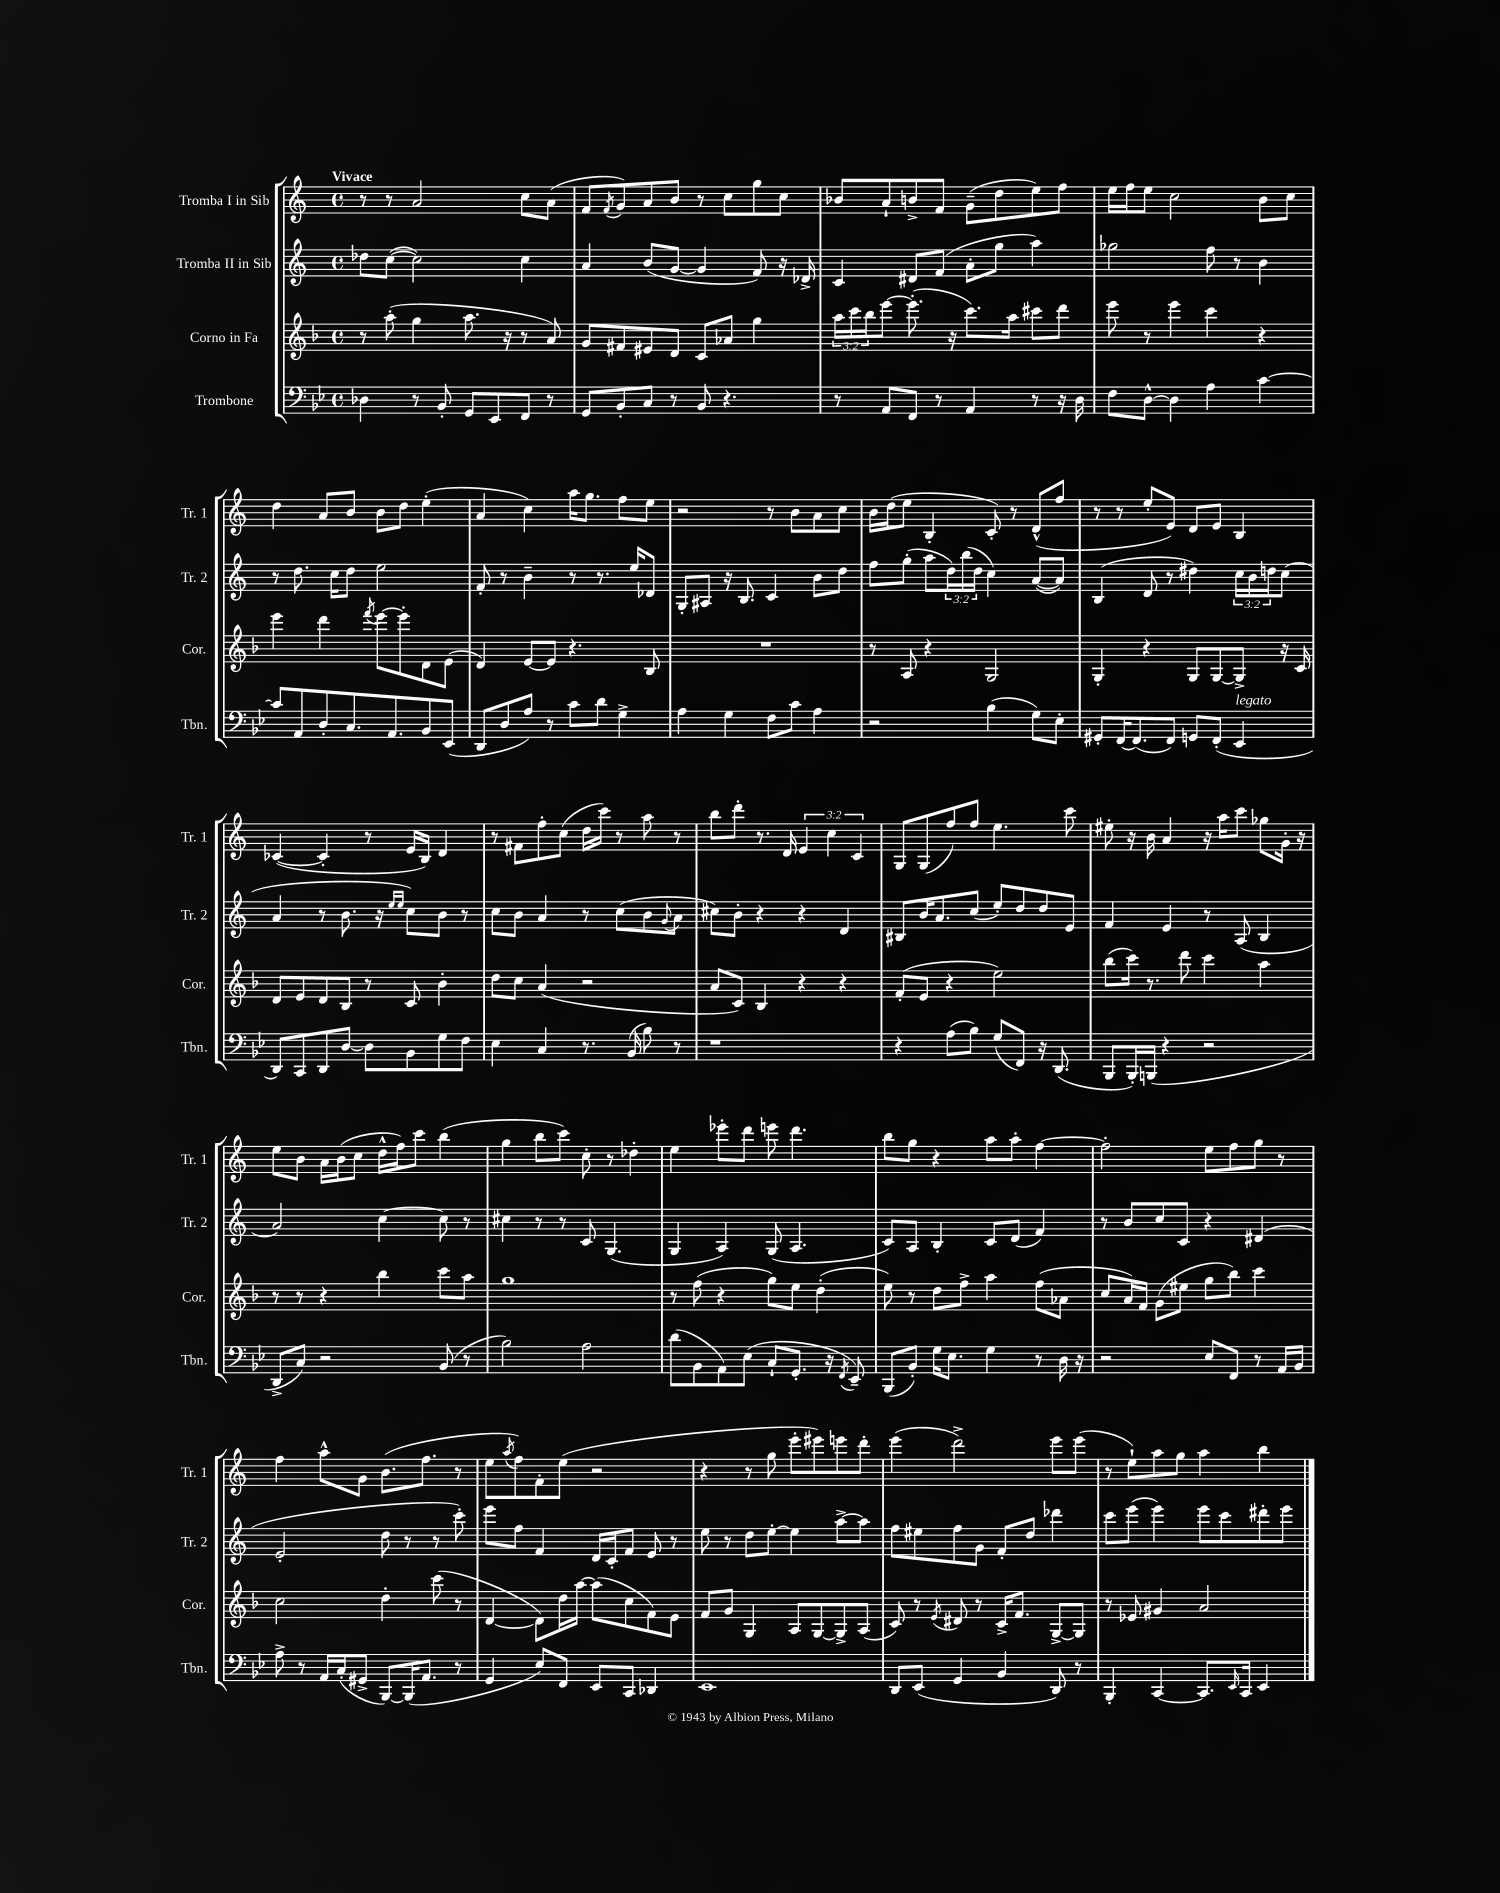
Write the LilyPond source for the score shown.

<<
\new StaffGroup <<
\new Staff = "s0" \with { instrumentName = "Tromba I in Sib" shortInstrumentName = "Tr. 1" } {
    \clef treble \key c \major \defaultTimeSignature \time 4/4 \override Staff.TupletNumber.text = #tuplet-number::calc-fraction-text \tempo "Vivace"
    r8 r8 a'2 c''8 a'8( |
    f'8 \acciaccatura { f'8 } g'8) a'8 b'8 r8 c''8 g''8 c''8 |
    bes'8 a'8-! b'8-> f'8 g'8--( d''8 e''8) f''8 |
    e''16 f''16 e''8 c''2 b'8 c''8 |
    d''4 a'8 b'8 b'8 d''8 e''4-.( |
    a'4 c''4) a''16 g''8. f''8 e''8 |
    r2 r8 b'8 a'8 c''8 |
    b'16 d''16( e''8 b4-. c'8-.) r8 d'8-^( f''8 |
    r8 r8 e''8-. e'8) d'8 e'8 b4 |
    ces'4~( ces'4-. r8 e'16 b16) d'4 |
    r8 fis'8 f''8-. c''8( d''16 c'''16) r8 a''8 r8 |
    b''8 d'''8-. r8. d'16 \tuplet 3/2 { e'4 c''4 c'4 } |
    g8 g8( f''8) f''8 e''4. c'''8 |
    eis''8-. r16 b'16 a'4 r16 a''16 c'''8 ges''8 g'16-. r16 |
    e''8 b'8 a'16 b'16( c''8 d''16-^ f''16) c'''8 b''4( |
    g''4 b''8 c'''8) c''8-. r8 des''4-. |
    e''4 ees'''8-. d'''8 e'''8 d'''4. |
    b''8 g''8 r4 a''8 a''8-. f''4~ |
    f''2-. e''8 f''8 g''8 r8 |
    f''4 a''8-^ g'8 b'8.( f''8. r8 |
    e''8 \acciaccatura { a''8 } f''8) f'8-. e''8( r2 |
    r4 r8 g''8 e'''8-. eis'''8) e'''8 d'''8-. |
    e'''4( d'''2->) e'''8 e'''8( |
    r8 e''8-!) a''8 g''8 a''4 b''4 \bar "|." |
}
\new Staff = "s1" \with { instrumentName = "Tromba II in Sib" shortInstrumentName = "Tr. 2" } {
    \clef treble \key c \major \defaultTimeSignature \time 4/4 \override Staff.TupletNumber.text = #tuplet-number::calc-fraction-text
    des''8 c''8~( c''2) c''4 |
    a'4 b'8( g'8~ g'4 f'8) r16 des'16-> |
    c'4 dis'8 f'8( a'8-. g''8 a''4) |
    ges''2 f''8 r8 b'4 |
    r8 d''8. c''16 d''8 e''2 |
    f'8-. r8 b'4-- r8 r8. e''16 des'8 |
    g8-. ais8 r16 b8. c'4 b'8 d''8 |
    f''8 g''8-.( a''8 \tuplet 3/2 { d''16) b''16( d''16 } c''4) a'8~( a'8) |
    b4( d'8 r8 dis''4) \tuplet 3/2 { c''16 b'16 d''16 } c''8( |
    a'4 r8 b'8. r16 \grace { e''16 e''16 } c''8) b'8 r8 |
    c''8 b'8 a'4 r8 c''8( b'8 \appoggiatura { g'8 } a'8 |
    cis''8) b'8-. r4 r4 d'4 |
    bis8 b'16 a'8. c''8( e''8-.) d''8 d''8 e'8 |
    f'4 e'4 r8 a8( b4 |
    a'2) c''4~ c''8 r8 |
    cis''4 r8 r8 c'8 g4.( |
    g4 a4) g8( a4. |
    c'8) a8 b4-. c'8 d'8( f'4) |
    r8 b'8 c''8 c'8 r4 dis'4( |
    e'2-. d''8 r8 r8 c'''8-.) |
    e'''8 f''8 f'4 d'16 c'16-. f'8 e'8 r8 |
    e''8 r8 d''8 e''8~-. e''4 a''8~-> a''8 |
    f''8 eis''8 f''8 g'8 f'8-. d''8 des'''4 |
    c'''8 e'''8( e'''4) e'''8 c'''8 dis'''8-. e'''8 \bar "|." |
}
\new Staff = "s2" \with { instrumentName = "Corno in Fa" shortInstrumentName = "Cor." } {
    \clef treble \key f \major \defaultTimeSignature \time 4/4 \override Staff.TupletNumber.text = #tuplet-number::calc-fraction-text
    r8 a''8-.( g''4 a''8. r16 r8 a'8) |
    g'8 fis'8 eis'8 d'8 c'8 aes'8 g''4 |
    \tuplet 3/2 { a''16 c'''16 bes''16 } e'''8~ e'''8.-.( r16 c'''8.) a''16 cis'''8 d'''8 |
    e'''8 r8 e'''4 c'''4 r4 |
    e'''4 d'''4 \acciaccatura { f'''8 } e'''8~ e'''8-. d'8 e'8( |
    d'4) e'8~ e'8 r4. bes8 |
    R1 |
    r8 a8 r4 g2 |
    g4-. r4 g8 g8~ g8-> r16 c'16 |
    d'8 e'8 d'8 bes8 r8 c'8 bes'4-. |
    d''8 c''8 a'4( r2 |
    a'8 c'8) bes4 r4 r4 |
    f'8-.( e'8 r4 e''2) |
    bes''8( c'''16) r8. d'''8 c'''4 a''4 |
    r8 r8 r4 bes''4 c'''8 a''8 |
    g''1 |
    r8 f''8( r4 g''8) e''8 d''4-.( |
    e''8) r8 d''8 f''8-> a''4 f''8( aes'8 |
    c''8 a'16) f'16 g'8( eis''8 g''8 bes''8) c'''4 |
    c''2 d''4-. c'''8( r8 |
    d'4~ d'8) d''16 a''16~ a''8( c''8 f'8) e'8 |
    f'8 g'8 g4 a8 g8~ g8-> a8( |
    c'8) r8 \acciaccatura { e'8 } dis'8 r8 c'16-> f'8. g8~-> g8 |
    r8 ees'8 gis'4 a'2 \bar "|." |
}
\new Staff = "s3" \with { instrumentName = "Trombone" shortInstrumentName = "Tbn." } {
    \clef bass \key bes \major \defaultTimeSignature \time 4/4
    des4 r8 bes,8-. g,8 ees,8 f,8 r8 |
    g,8 bes,8-. c8 r8 bes,8 r4. |
    r8 a,8 f,8 r8 a,4 r8 r16 d16 |
    f8 d8~-^ d4 a4 c'4~ |
    c'8 a,8 d8-. c8. a,8. bes,8 ees,8( |
    d,8 d8 a8) r8 c'8 d'8 g4-> |
    a4 g4 f8 c'8 a4 |
    r2 bes4( g8) ees8-. |
    gis,8-. f,16~ f,8.( f,8) g,8 f,8-.( ees,4^\markup { \italic "legato" } |
    d,8) c,8 d,8 d8~ d8 bes,8 g8 f8 |
    ees4 c4 r8. bes,16( bes8) r8 |
    r1 |
    r4 a8( bes8) g8( f,8) r16 d,8.( |
    bes,,8 bes,,16-.) b,,16( r4 r2 |
    d,8-> c8) r2 bes,8( r8 |
    bes2) a2 |
    d'8( bes,8 a,8) ees8( c8-! g,8.-. r16 \acciaccatura { f,8 } ees,8--) |
    bes,,8( bes,8-.) g16 ees8. g4 r8 d16 r16 |
    r2 ees8 f,8 r8 a,16 bes,16 |
    a8-> r8 a,16 c16-.( gis,8-> bes,,8~) bes,,16( a,8. r8 |
    g,4 ees8) f,8 ees,8 c,8 des,4 |
    ees,1 |
    d,8 ees,8( g,4 bes,4 d,8) r8 |
    bes,,4-. c,4~ c,8. \grace { ees,16 } c,16 ees,4 \bar "|." |
}
>>
>>
\layout { \context { \Score \remove "Bar_number_engraver" } }
